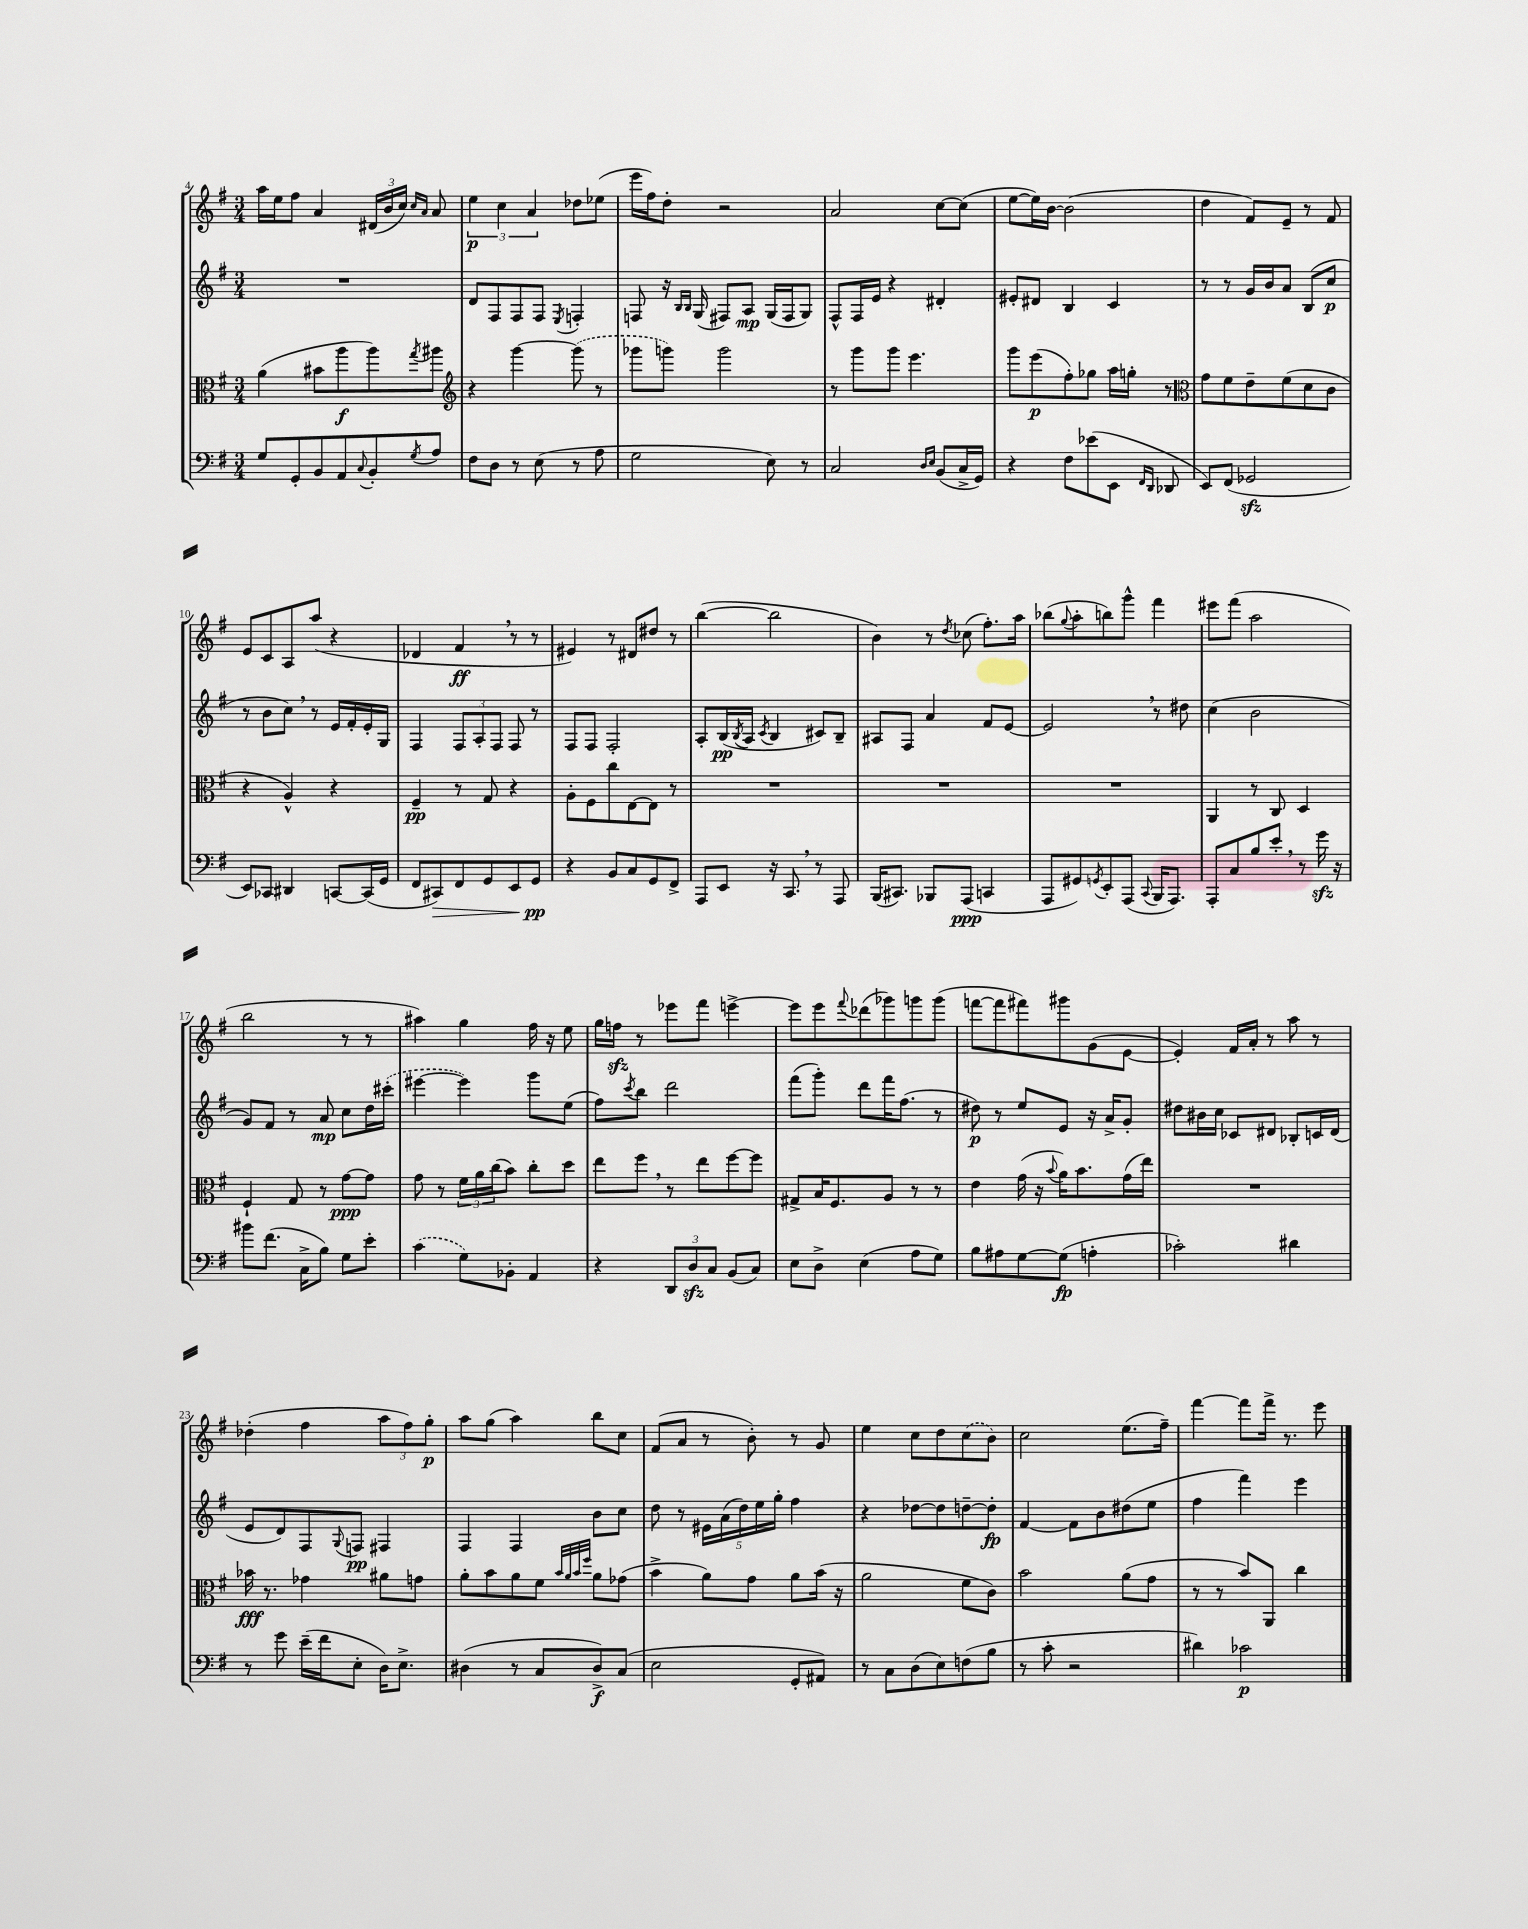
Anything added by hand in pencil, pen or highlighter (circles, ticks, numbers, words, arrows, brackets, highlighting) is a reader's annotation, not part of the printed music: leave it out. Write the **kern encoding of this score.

**kern	**dynam	**kern	**dynam	**kern	**dynam	**kern	**dynam
*part4	*part4	*part3	*part3	*part2	*part2	*part1	*part1
*staff4	*staff4	*staff3	*staff3	*staff2	*staff2	*staff1	*staff1
*clefF4	*	*clefC3	*	*clefG2	*	*clefG2	*
*k[f#]	*	*k[f#]	*	*k[f#]	*	*k[f#]	*
*M3/4	*	*M3/4	*	*M3/4	*	*M3/4	*
=4	=4	=4	=4	=4	=4	=4	=4
8G/L	.	(4a\	.	2.r	.	16aa\LL	.
.	.	.	.	.	.	16ee\J	.
8GG'/	.	.	.	.	.	8ff#\J	.
8BB/	.	8b#X\L	.	.	.	4a/	.
8AA/	.	8aa\	f	.	.	.	.
8qqC/	.	.	.	.	.	.	.
8BB'/	.	8aa\)	.	.	.	(24d#X/LL	.
.	.	.	.	.	.	24b/	.
.	.	.	.	.	.	24cc/JJ)	.
.	.	.	.	.	.	16qqcc/LL	.
8qG/	.	8qgg/	.	.	.	16qqa/JJ	.
8A/J	.	8aa#X\J	.	.	.	8a/	.
=5	=5	=5	=5	=5	=5	=5	=5
*	*	*clefG2	*	*	*	*	*
8F#\L	.	4r	.	8d/L	.	6ee\	p
8D\J	.	.	.	8F#/	.	.	.
.	.	.	.	.	.	6cc\	.
8r	.	[4ggg\	.	8F#/	.	.	.
.	.	.	.	.	.	6a/	.
(8E\	.	.	.	8F#/J	.	.	.
.	.	.	.	8qE/	.	.	.
8r	.	(8ggg\]	.	4Fn'/	.	8dd-X\L	.
8A\	.	8r	.	.	.	(8ee-X\J	.
=6	=6	=6	=6	=6	=6	=6	=6
2G\	.	8ggg-X\L	.	8Fn/	.	16eee\LL	.
.	.	.	.	.	.	16ff#\J)	.
.	.	8gggn\J)	.	16r	.	8dd'\J	.
.	.	.	.	16qqB/LL	.	.	.
.	.	.	.	16qqB/JJ	.	.	.
.	.	.	.	(16G/	.	.	.
.	.	2ggg\	.	8F#X/L)	.	2r	.
.	.	.	.	8A/J	mp	.	.
8E\)	.	.	.	(16G/LL	.	.	.
.	.	.	.	16F#/J	.	.	.
8r	.	.	.	8G/J)	.	.	.
=7	=7	=7	=7	=7	=7	=7	=7
2C/	.	8r	.	8F#^^/L	.	2a/	.
.	.	8ggg\L	.	16F#/L	.	.	.
.	.	.	.	16e/JJ	.	.	.
.	.	8ggg\J	.	4r	.	.	.
.	.	4.eee\	.	.	.	.	.
16qqD/LL	.	.	.	.	.	.	.
16qqE/JJ	.	.	.	.	.	.	.
(8BB/L	.	.	.	4d#X'/	.	[8cc\L	.
16C^/L	.	.	.	.	.	(8cc\J]	.
16GG/JJ)	.	.	.	.	.	.	.
=8	=8	=8	=8	=8	=8	=8	=8
4r	.	8ggg\L	.	8e#X'/L	.	[8ee\L	.
.	.	(8eee\	p	8d#X/J	.	16ee\L])	.
.	.	.	.	.	.	[16b\JJ	.
8F#\L	.	8ff#'\)	.	4B/	.	(2b\]	.
(8e-X\	.	8gg-X\J	.	.	.	.	.
8EE\J	.	16aa\LL	.	4c/	.	.	.
.	.	16ggn'\JJ	.	.	.	.	.
16qqFF#/LL	.	.	.	.	.	.	.
16qqDD/JJ	.	.	.	.	.	.	.
8DD-X/	.	8r	.	.	.	.	.
=9	=9	=9	=9	=9	=9	=9	=9
*	*	*clefC3	*	*	*	*	*
8EE/L)	.	8g\L	.	8r	.	4dd\	.
(8FF#/J	.	8f#\	.	8r	.	.	.
2GG-Xzz/	.	8e~\	.	16g/LL	.	8f#/L)	.
.	.	.	.	16b/J	.	.	.
.	.	(8f#\	.	8a/J	.	8e~/J	.
.	.	8d\	.	(8B/L	.	8r	.
.	.	8c\J	.	8cc/J	p	8f#/	.
!!LO:LB:g=z
=10	=10	=10	=10	=10	=10	=10	=10
8EE/L)	.	4r	.	8r	.	8e/L	.
8CC-X/J	.	.	.	8b\L	.	8c/	.
4DD#X/	.	4A^^/)	.	8cc,\J)	.	8A/	.
.	.	.	.	8r	.	(8aa/J	.
[8CCn/L	.	4r	.	16e/LL	.	4r	.
.	.	.	.	16f#'/	.	.	.
(16CC/L]	.	.	.	16e'/	.	.	.
16GG/JJ	.	.	.	16G/JJ	.	.	.
=11	=11	=11	=11	=11	=11	=11	=11
8FF#/L	.	4F#~/	pp	4F#/	.	4d-X/	.
!	!LO:HP:b	!	!	!	!	!	!
8CC#X/)	>	.	.	.	.	.	.
8FF#/	.	8r	.	12F#/L	.	4f#,/	ff
.	.	.	.	12A'/	.	.	.
8GG/	.	8G/	.	.	.	.	.
.	.	.	.	12F#/J	.	.	.
8EE/	.	4r	.	8F#/	.	8r	.
8GG/J	pp	.	.	8r	.	8r	.
.	]	.	.	.	.	.	.
=12	=12	=12	=12	=12	=12	=12	=12
4r	.	8A'\L	.	8F#/L	.	4e#X/)	.
.	.	8F#\	.	8F#/J	.	.	.
8BB/L	.	8cc\	.	2F#'/	.	8r	.
8C/	.	[8E\	.	.	.	8d#X/L	.
8GG/	.	8E\J]	.	.	.	8dd#X/J	.
8FF#^/J	.	8r	.	.	.	8r	.
=13	=13	=13	=13	=13	=13	=13	=13
8AAA/L	.	2.r	.	8A'/L	.	([4bb\	.
8EE/J	.	.	.	(16B/L	pp	.	.
.	.	.	.	8qB/	.	.	.
.	.	.	.	16A/JJ	.	.	.
.	.	.	.	8qc/	.	.	.
16r	.	.	.	4B/	.	2bb\]	.
8.CC,/	.	.	.	.	.	.	.
8r	.	.	.	8c#X/L)	.	.	.
8AAA/	.	.	.	8B~/J	.	.	.
=14	=14	=14	=14	=14	=14	=14	=14
(16BBB/KL	.	2.r	.	8A#X/L	.	4b\)	.
8.CC#X/J)	.	.	.	.	.	.	.
.	.	.	.	8F#/J	.	.	.
8BBB-X/L	.	.	.	4a/	.	8r	.
.	.	.	.	.	.	8qdd/	.
(8AAA/J	ppp	.	.	.	.	(8cc-X\	.
4CCn/	.	.	.	8f#/L	.	8.ff#'\L)	.
.	.	.	.	[8e/J	.	.	.
.	.	.	.	.	.	16aa\Jk	.
=15	=15	=15	=15	=15	=15	=15	=15
8AAA/L	.	2.r	.	2e,/]	.	(8bb-X\L	.
.	.	.	.	.	.	8qqgg/	.
8GG#X/)	.	.	.	.	.	8aa'\	.
8qGGn/	.	.	.	.	.	.	.
8EE'/	.	.	.	.	.	8bbn\)	.
(8AAA/J	.	.	.	.	.	8ggg^^\J	.
8qqCC/	.	.	.	.	.	.	.
16BBB/KL	.	.	.	8r	.	4fff#\	.
8.AAA/J)	.	.	.	.	.	.	.
.	.	.	.	8dd#X\	.	.	.
=16	=16	=16	=16	=16	=16	=16	=16
8AAA'/L	.	4AA/	.	(4cc\	.	8eee#X\L	.
8C/	.	.	.	.	.	(8fff#\J	.
8B/	.	8r	.	2b\	.	2aa\	.
8e',/J	.	8C/	.	.	.	.	.
8r	.	4D/	.	.	.	.	.
16gzz\	.	.	.	.	.	.	.
16r	.	.	.	.	.	.	.
!!LO:LB:g=z
=17	=17	=17	=17	=17	=17	=17	=17
8b#X\L	.	4F#`/	.	8g/L)	.	2bb\	.
(8.f#\J	.	.	.	8f#/J	.	.	.
.	.	8G/	.	8r	.	.	.
16C^\KL	.	.	.	.	.	.	.
8B\J)	.	8r	.	8a/	mp	.	.
8G\L	.	[8g\L	ppp	8cc\L	.	8r	.
8e'\J	.	8g\J]	.	16dd\L	.	8r	.
.	.	.	.	(16ccc#X'\JJ	.	.	.
=18	=18	=18	=18	=18	=18	=18	=18
(4c\	.	8g\	.	[4eee#X\	.	4aa#X\)	.
.	.	8r	.	.	.	.	.
8G\L)	.	24f#\LL	.	4eee#\])	.	4gg\	.
.	.	24a\	.	.	.	.	.
.	.	(24cc\J	.	.	.	.	.
8BB-X'\J	.	8b\J)	.	.	.	.	.
4AA/	.	8cc'\L	.	8ggg\L	.	16ff#\	.
.	.	.	.	.	.	16r	.
.	.	8dd\J	.	(8ee\J	.	8ee\	.
=19	=19	=19	=19	=19	=19	=19	=19
4r	.	8ee\L	.	8ff#\L)	.	16gg\LL	.
.	.	.	.	.	.	16ffnzz\JJ	.
.	.	.	.	8qccc/	.	.	.
.	.	8ff#,\J	.	8bb\J	.	8r	.
12DD/L	.	8r	.	2ddd\	.	8eee-X\L	.
12Dzz/	.	.	.	.	.	.	.
.	.	8ee\L	.	.	.	8fff#\J	.
12C/J	.	.	.	.	.	.	.
(8BB/L	.	[8ff#\	.	.	.	[4eeen^\	.
8C/J)	.	8ff#\J]	.	.	.	.	.
=20	=20	=20	=20	=20	=20	=20	=20
8E\L	.	8G#X^/L	.	(8fff#\L	.	8eee\L]	.
8D^\J	.	16B/K	.	8ggg'\J)	.	8eee\	.
.	.	8.F#/	.	.	.	.	.
.	.	.	.	.	.	8qqfff#/	.
(4E\	.	.	.	8ddd\L	.	(8ddd-X\	.
.	.	8A/J	.	16fff#\K	.	8ggg-X\)	.
.	.	.	.	(8.ff#\J	.	.	.
8A\L	.	8r	.	.	.	8gggn\	.
8G\J)	.	8r	.	8r	.	(8ggg\J	.
=21	=21	=21	=21	=21	=21	=21	=21
8B\L	.	4e\	.	8dd#X\)	p	[8fffn\L	.
8A#X\	.	.	.	8r	.	8fff\]	.
[8G\	.	(16g\	.	8ee/L	.	8fff#X\)	.
.	.	16r	.	.	.	.	.
.	.	8qqb/	.	.	.	.	.
(8G\J]	fp	16a\KL)	.	8e/J	.	8ggg#X\	.
.	.	8.b\	.	.	.	.	.
4An'\	.	.	.	16r	.	(8g\	.
.	.	.	.	16a^/KL	.	.	.
.	.	(16g\L	.	8g'/J	.	[8e\J	.
.	.	16ee\JJ)	.	.	.	.	.
=22	=22	=22	=22	=22	=22	=22	=22
2c-X'\)	.	2.r	.	8dd#X\L	.	4e'/])	.
.	.	.	.	16b#X\L	.	.	.
.	.	.	.	16cc\JJ	.	.	.
.	.	.	.	8c-X/L	.	16f#/LL	.
.	.	.	.	.	.	16a'/JJ	.
.	.	.	.	8d#X/J	.	8r	.
4d#X\	.	.	.	8B-X'/L	.	8aa\	.
.	.	.	.	16cn/L	.	8r	.
.	.	.	.	(16d#/JJ	.	.	.
!!LO:LB:g=z
=23	=23	=23	=23	=23	=23	=23	=23
8r	.	16b-X\	fff	8e/L	.	(4dd-X'\	.
.	.	8.r	.	.	.	.	.
8g\	.	.	.	8d/)	.	.	.
(16e~\LL	.	4g-X\	.	8F#/	.	4ff#\	.
16f#\J	.	.	.	.	.	.	.
.	.	.	.	8qqG/	.	.	.
8E'\J	.	.	.	8Fn/J	pp	.	.
16D\KL)	.	8a#X\L	.	4F#X/	.	12aa\L	.
8.E^\J	.	.	.	.	.	.	.
.	.	.	.	.	.	12ff#\)	.
.	.	8gn\J	.	.	.	.	.
.	.	.	.	.	.	12gg'\J	p
=24	=24	=24	=24	=24	=24	=24	=24
(4D#X\	.	8a'\L	.	4F#/	.	8aa\L	.
.	.	8b\	.	.	.	(8gg\J	.
8r	.	8a\	.	4F#/	.	4aa\)	.
8C/L	.	8f#\J	.	.	.	.	.
.	.	32qqb/LLL	.	.	.	.	.
.	.	32qqa/	.	.	.	.	.
.	.	32qqb/	.	.	.	.	.
.	.	32qqff#/JJJ	.	.	.	.	.
8D#^/)	f	8a\L	.	8b\L	.	8bb\L	.
(8C/J	.	(8g-X\J	.	8cc\J	.	8cc\J	.
=25	=25	=25	=25	=25	=25	=25	=25
2E\	.	4b^\	.	8dd\	.	(8f#/L	.
.	.	.	.	8r	.	8a/J	.
.	.	8a\L)	.	20e#X\LL	.	8r	.
.	.	.	.	(20a\	.	.	.
.	.	.	.	20dd\)	.	.	.
.	.	8g\J	.	.	.	8b'\)	.
.	.	.	.	20ee\	.	.	.
.	.	.	.	20gg'\JJ	.	.	.
8GG'/L	.	8a\L	.	4ff#\	.	8r	.
8AA#X/J)	.	(16b\Jk	.	.	.	8g/	.
.	.	16r	.	.	.	.	.
=26	=26	=26	=26	=26	=26	=26	=26
8r	.	2a\	.	4r	.	4ee\	.
8C\L	.	.	.	.	.	.	.
(8D\	.	.	.	[8dd-X\L	.	8cc\L	.
8E\)	.	.	.	8dd-\]	.	8dd\	.
(8Fn\	.	8f#\L	.	[8ddn~\	.	(8cc\	.
8B\J	.	8c\J)	.	8dd'\J]	fp	8b\J)	.
=27	=27	=27	=27	=27	=27	=27	=27
8r	.	2b\	.	[4f#/	.	2cc\	.
8c'\	.	.	.	.	.	.	.
2r	.	.	.	8f#\L]	.	.	.
.	.	.	.	8b\	.	.	.
.	.	(8a\L	.	(8dd#X\	.	(8.ee\L	.
.	.	8g\J	.	8ee\J	.	.	.
.	.	.	.	.	.	16ff#~\Jk)	.
=28	=28	=28	=28	=28	=28	=28	=28
4d#X\)	.	8r	.	4ff#\	.	[4fff#\	.
.	.	8r	.	.	.	.	.
2c-X\	p	8b/L)	.	4fff#\)	.	8fff#\L]	.
.	.	8AA/J	.	.	.	16fff#^\Jk	.
.	.	.	.	.	.	8.r	.
.	.	4cc\	.	4eee\	.	.	.
.	.	.	.	.	.	8eee\	.
==	==	==	==	==	==	==	==
*-	*-	*-	*-	*-	*-	*-	*-
